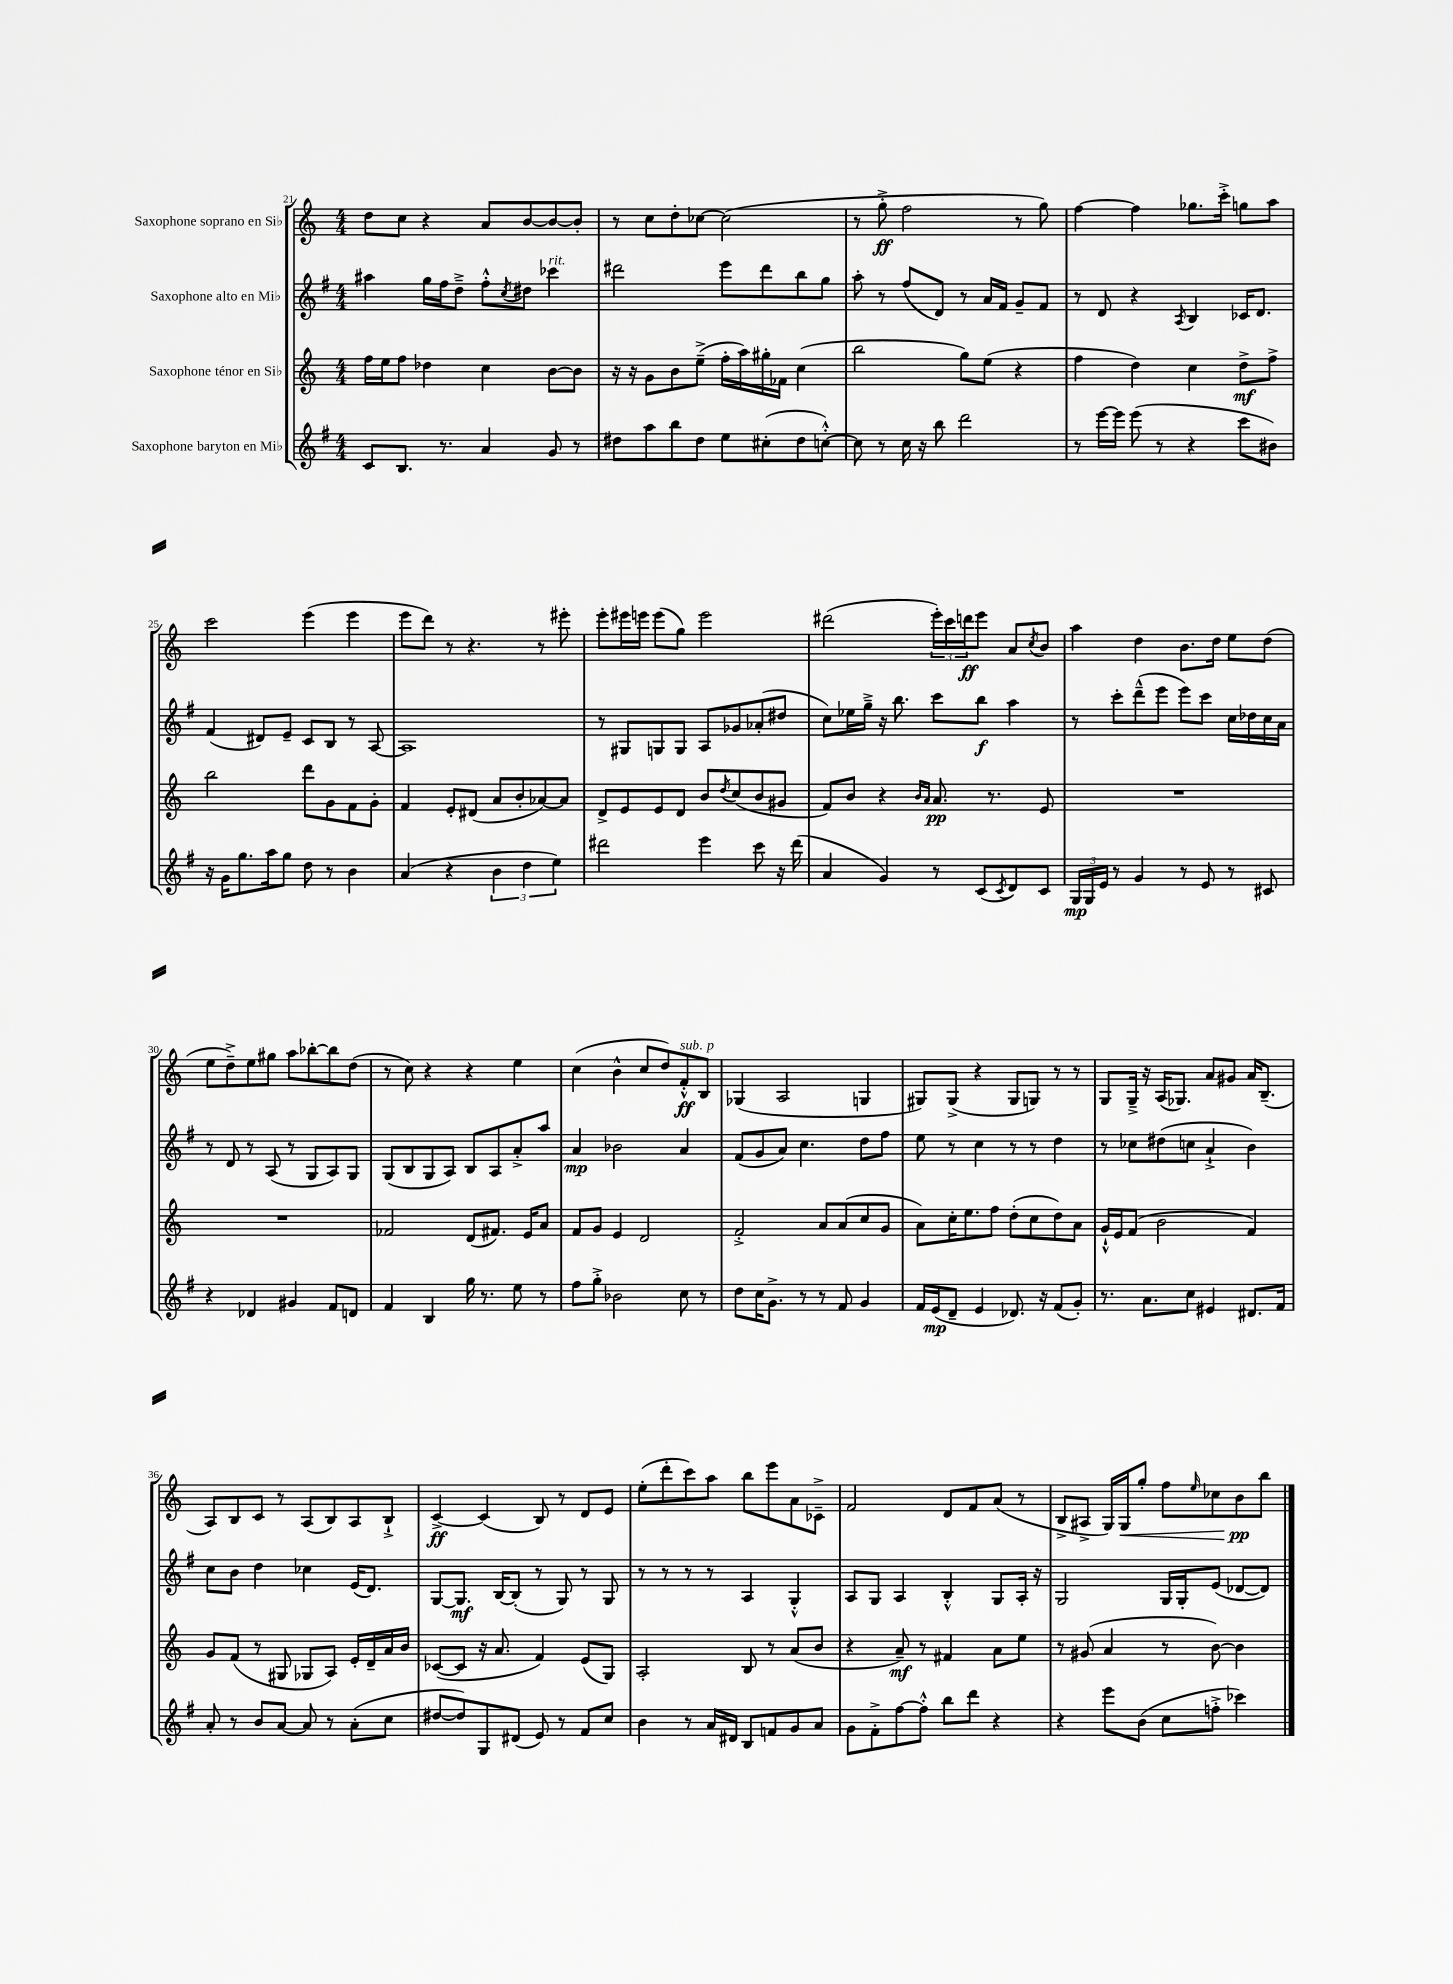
<<
\new StaffGroup <<
\new Staff = "s0" \with { instrumentName = "Saxophone soprano en Sib" } {
    \clef treble \key c \major \numericTimeSignature \time 4/4
    d''8 c''8 r4 a'8 b'8~ b'8~ b'8-. |
    r8 c''8 d''8-. ces''8~ ces''2( |
    r8 g''8-.->\ff f''2 r8 g''8) |
    f''4~ f''4 ges''8. c'''16-.-> g''8 a''8 |
    c'''2 e'''4( e'''4 |
    e'''8 d'''8) r8 r4. r8 eis'''8-. |
    e'''8-. eis'''16 e'''16 e'''8( g''8) e'''2 |
    dis'''2( \tuplet 3/2 { e'''16-.) c'''16 d'''16\ff } e'''8 a'8 \acciaccatura { c''8 } b'8 |
    a''4 d''4 b'8. d''16 e''8 d''8( |
    e''8 d''8--->) e''8 gis''8 a''8 bes''8~-. bes''8 d''8( |
    r8 c''8) r4 r4 e''4 |
    c''4( b'4-^ c''8 d''8) f'8-.-^\ff^\markup { \italic "sub. p" } b8 |
    ges4( a2 g4 |
    gis8) gis8->( r4 gis8 g8) r8 r8 |
    g8 g16---> r16 a16( ges8.) a'8 gis'8 a'16 b8.--( |
    a8) b8 c'8 r8 a8( b8) a8 b8-!-> |
    c'4~->\ff c'4( b8) r8 d'8 e'8 |
    e''8-.( d'''8-. c'''8) a''8 b''8 e'''8 a'8 ces'8---> |
    f'2 d'8 f'8 a'8( r8 |
    b8-> ais8-> g16) g16\< g''8-. f''8 \grace { e''16 } ces''8 b'8\pp\! b''8 \bar "|." |
}
\new Staff = "s1" \with { instrumentName = "Saxophone alto en Mib" } {
    \clef treble \key g \major \numericTimeSignature \time 4/4
    ais''4 g''16 fis''16 d''8---> fis''8-.-^ \acciaccatura { c''8 } dis''8 ces'''4^\markup { \italic "rit." } |
    dis'''2 e'''8 dis'''8 b''8 g''8 |
    a''8-. r8 fis''8( d'8) r8 a'16 fis'16 g'8-- fis'8 |
    r8 d'8 r4 \acciaccatura { a8 } b4 ces'16 d'8. |
    fis'4( dis'8) e'8-- c'8 b8 r8 a8~ |
    a1 |
    r8 gis8 g8 g8 a8 ges'8 aes'8-.( dis''8 |
    c''8) ees''16 g''16---> r16 b''8. c'''8 b''8\f a''4 |
    r8 c'''8-. d'''8---^( e'''8 e'''8) c'''8 c''16 des''16 c''16 a'16 |
    r8 d'8 r8 a8( r8 g8 a8) g8 |
    g8( b8 g8 a8) b8 a8 a'8-.-> a''8 |
    a'4\mp bes'2 a'4 |
    fis'8( g'8 a'8) c''4. d''8 fis''8 |
    e''8 r8 c''4 r8 r8 d''4 |
    r8 ces''8 dis''8( c''8 a'4-!-> b'4) |
    c''8 b'8 d''4 ces''4 e'16( d'8.) |
    g8~ g8.\mf b16~ b8-.( r8 g8) r8 g8 |
    r8 r8 r8 r8 a4 g4-.-^ |
    a8 g8 a4 b4-.-^ g8 a16-. r16 |
    g2 g16 g16-. e'8( des'8~ des'8) \bar "|." |
}
\new Staff = "s2" \with { instrumentName = "Saxophone ténor en Sib" } {
    \clef treble \key c \major \numericTimeSignature \time 4/4
    f''16 e''16 f''8 des''4 c''4 b'8~ b'8 |
    r16 r16 g'8 b'8 e''8--->( f''16-. a''16) gis''16-. fes'16 c''4( |
    b''2 g''8) e''8( r4 |
    f''4 d''4) c''4 d''8->\mf f''8-> |
    b''2 d'''8 g'8 f'8 g'8-. |
    f'4 e'8-. dis'8( a'8 b'8-. aes'8~) aes'8 |
    d'8-> e'8 e'8 d'8 b'8 \acciaccatura { d''8 } c''8( b'8 gis'8 |
    f'8) b'8 r4 \grace { b'16 a'16 } a'8.\pp r8. e'8 |
    R1 |
    R1 |
    fes'2 d'8( fis'8.) e'16 a'8 |
    f'8 g'8 e'4 d'2 |
    f'2-.-> a'8 a'8( c''8 g'8 |
    a'8) c''16-. e''8. f''8 d''8-.( c''8 d''8) a'8 |
    g'16-!-^ e'16 f'8( b'2 f'4) |
    g'8 f'8( r8 gis8 ges8 a8) e'16-. d'16-- a'16 b'16 |
    ces'8~( ces'8 r16 a'8. f'4) e'8( g8) |
    a2-. b8 r8 a'8( b'8 |
    r4 a'8--\mf) r8 fis'4 a'8 e''8 |
    r8 gis'8( a'4 r8 b'8~) b'4 \bar "|." |
}
\new Staff = "s3" \with { instrumentName = "Saxophone baryton en Mib" } {
    \clef treble \key g \major \numericTimeSignature \time 4/4
    c'8 b8. r8. a'4 g'8 r8 |
    dis''8 a''8 b''8 dis''8 e''8 cis''8-.( dis''8 c''8~-.-^) |
    c''8 r8 c''16 r16 b''8 d'''2 |
    r8 e'''16~ e'''16 e'''8( r8 r4 c'''8 bis'8) |
    r16 g'16 g''8. a''16 g''8 d''8 r8 b'4 |
    a'4( r4 \tuplet 3/2 { b'4 d''4 e''4) } |
    dis'''2 e'''4 c'''8 r16 dis'''16( |
    a'4 g'4) r8 c'8( \acciaccatura { c'8 } d'8) c'8 |
    \tuplet 3/2 { g16\mp g16 e'16 } r8 g'4 r8 e'8 r8 cis'8 |
    r4 des'4 gis'4 fis'8 d'8 |
    fis'4 b4 g''16 r8. e''8 r8 |
    fis''8 g''8-.-> bes'2 c''8 r8 |
    d''8 c''16 g'8.-> r8 r8 fis'8 g'4 |
    fis'16 e'16\mp( d'8-- e'4 des'8.) r16 fis'8( g'8-.) |
    r8. a'8. c''8 eis'4 dis'8. fis'16 |
    a'8-. r8 b'8 a'8~ a'8 r8 a'8-.( c''8 |
    dis''8~ dis''8) g8 dis'8( e'8) r8 fis'8 c''8 |
    b'4 r8 a'16 dis'16 b8 f'8 g'8 a'8 |
    g'8 fis'8-.-> fis''8~ fis''8-.-^ b''8 d'''8 r4 |
    r4 e'''8 b'8( c''8 f''8-.-> ces'''4) \bar "|." |
}
>>
>>
\layout { \context { \Score currentBarNumber = #21 } }
